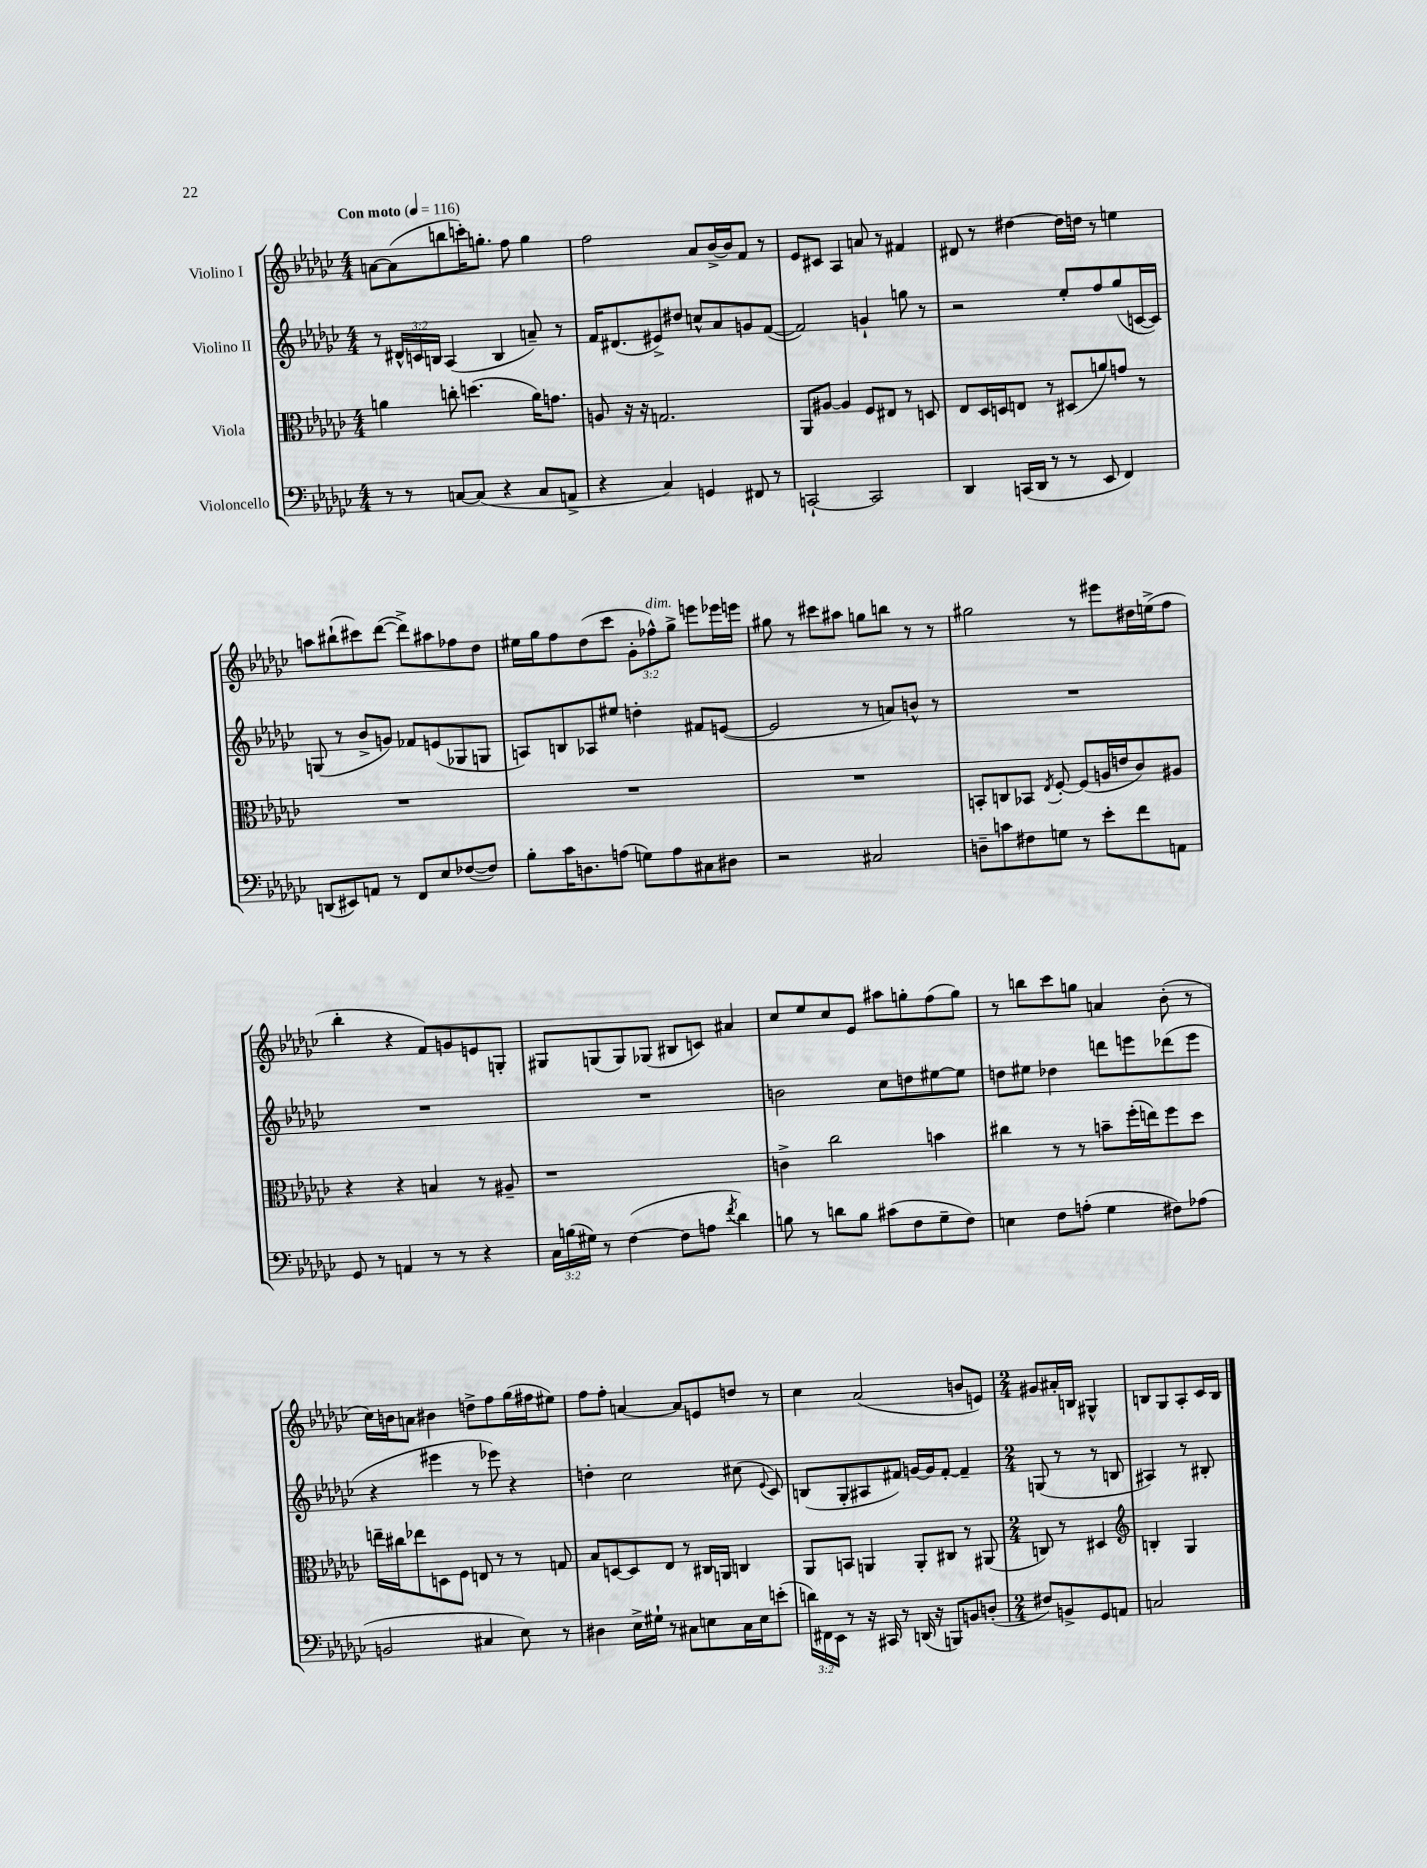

**kern	**kern	**kern	**kern
*staff4	*staff3	*staff2	*staff1
*clefF4	*clefC3	*clefG2	*clefG2
*k[b-e-a-d-g-c-]	*k[b-e-a-d-g-c-]	*k[b-e-a-d-g-c-]	*k[b-e-a-d-g-c-]
*M4/4	*M4/4	*M4/4	*M4/4
*MM116	*MM116	*MM116	*MM116
8r	4a	8r	[8a
8r	.	24d#^^	(8a]
.	.	24c	.
.	.	24B	.
[8C	8cc'	(4A-	8bb
(8C]	(4.dd	.	16ccc')
.	.	.	8.gg'
4r	.	4B	.
.	.	.	8ff
8C	16a)	8a~)	4gg
.	8.g	.	.
8AA^	.	8r	.
=	=	=	=
4r	8A	16f	2ff
.	.	(8.d#	.
.	16r	.	.
.	16r	.	.
4C-)	2.G	8e#^)	.
.	.	8dd#	.
4GG	.	8cc^^	8a-
.	.	8a-	[16b-^
.	.	.	16b-]
8FF#	.	8g	8f
8r	.	([8f	8r
=	=	=	=
[2CC`	8AA-	2f])	8e-
.	[8A#	.	8c#
.	4A#]	.	4A-
2CC]	8F	4g`	8a
.	8E#	.	8r
.	8r	8gg	4f#
.	8D	8r	.
=	=	=	=
4DD-	8E-	2r	8d#
.	16D-	.	8r
.	16D	.	.
(16CC	8E	.	[4dd#
16DD-	.	.	.
8r	8r	.	.
8r	(8D#	8ee-'	16dd#]
.	.	.	16dd
8EE-	8a)	8ff	8r
4FF)	8g	(8gg-	4ee
.	8r	[16c	.
.	.	16c])	.
=	=	=	=
(8DD	1r	(8G	8aa
8EE#)	.	8r	(8bb#`
8AA	.	8b-^	8ccc#)
8r	.	8g)	([8ddd-
8FF	.	8f-	8ddd-^])
8E-	.	(8e	8aa#
([8F-	.	8G-	8ff-
8F-])	.	8G	8dd-
=	=	=	=
8B-'	1r	8A)	16ee#
.	.	.	16gg-
16c-	.	8B	8ff
8.D	.	.	.
.	.	8A-	(8dd-
(8A	.	8ee#	8ccc-
8G)	.	4dd'	12g-'
.	.	.	12ff-^^)
8A	.	.	.
.	.	.	12gg-^
8C#	.	8f#	8eee
8D#	.	([8e	16eee-
.	.	.	16eee
=	=	=	=
2r	1r	2e]	8gg#
.	.	.	8r
.	.	.	8ccc#
.	.	.	8aa#
2C#	.	8r	8gg
.	.	8a)	8bb
.	.	8b^^	8r
.	.	8r	8r
=	=	=	=
8D~	8BB'	1r	2gg#
8c	8C	.	.
8F#	8BB-	.	.
.	8qE-	.	.
8G	[8F'	.	.
8r	(8F]	.	8r
8e-'	16A	.	8eee#
.	16e	.	.
8f	8c-)	.	16dd#
.	.	.	(16ee^
8AA	8A#	.	8ff
=	=	=	=
8GG-	4r	1r	4bb-'
8r	.	.	.
4AA	4r	.	4r
8r	4B	.	8f)
8r	.	.	8g
4r	8r	.	8e
.	8A#~	.	8G'
=	=	=	=
24C-	1r	1r	8G#
(24B	.	.	.
24G#)	.	.	.
8r	.	.	(8G
([4F	.	.	8G)
.	.	.	(8G-
8F]	.	.	8B#
8A	.	.	8c)
8qf	.	.	.
4d-)	.	.	4a#
=	=	=	=
8B	4c^	2b	8cc-
8r	.	.	8ee-
8d	2cc-	.	8cc-
8B	.	.	8e-
(8c#	.	8cc-	8aa#
8F	.	8dd	8gg'
8G-~	4b	[8ee#	(8ff
8F)	.	8ee#]	8gg)
=	=	=	=
4E	4cc#	8dd	8r
.	.	8ee#	8bb
8F	8r	4dd-	8ccc-
(8A'	8r	.	8gg
4G-	8b~	8ddd	4a
.	(16ff'	8eee	.
.	16ee)	.	.
8F#)	8ff	(8ddd-	(8b-'
(8A-	8dd-	8eee	8r
=	=	=	=
2BB	16ee~	4r	16cc-)
.	16cc#	.	16b
.	8ee-	.	8a
.	8D	4eee#	4b#
.	8F	.	.
4C#	8E	8r	8dd^
.	8r	8eee-)	8ff
8E-)	8r	4r	(16gg-
.	.	.	16ff#
8r	8G	.	8ee#)
=	=	=	=
4D#	8B-	4dd'	8ff
.	[8D	.	8ff'
16E-^	8D]	2cc-	[4a
16G#`	.	.	.
8r	8E-	.	.
8C#	8r	.	8a]
8E	16C#	.	8e
.	16AA	.	.
16C#	4C	(8cc#	8dd
16E	.	.	.
.	.	8qqe-	.
(8e'	.	8c-)	8r
=	=	=	=
24d)	8AA-	(8B	4cc-
24FF#	.	.	.
24EE-	.	.	.
8r	8BB	8G-'	.
16r	4AA	8A#	(2a-
16CC#	.	.	.
8r	.	8f#)	.
(16DD	8AA'	[16g	.
16r	.	16g]	.
8BBB)	8C#	[8f#'	.
8BB	8r	4f#~]	8b
(8D'	(8AA#	.	8e)
=	=	=	=
*M2/4	*M2/4	*M2/4	*M2/4
8F#)	8C)	(8G	8g#
8BB^	8r	8r	16a#'
.	.	.	16B
8GG-	4D#	8r	4G#^^
8AA	.	8B	.
=	=	=	=
*	*clefG2	*	*
2C	4B'	4A#)	8B
.	.	.	8G-
.	4G-	8r	8A-'
.	.	8B#'	16c-
.	.	.	16B
==	==	==	==
*-	*-	*-	*-
